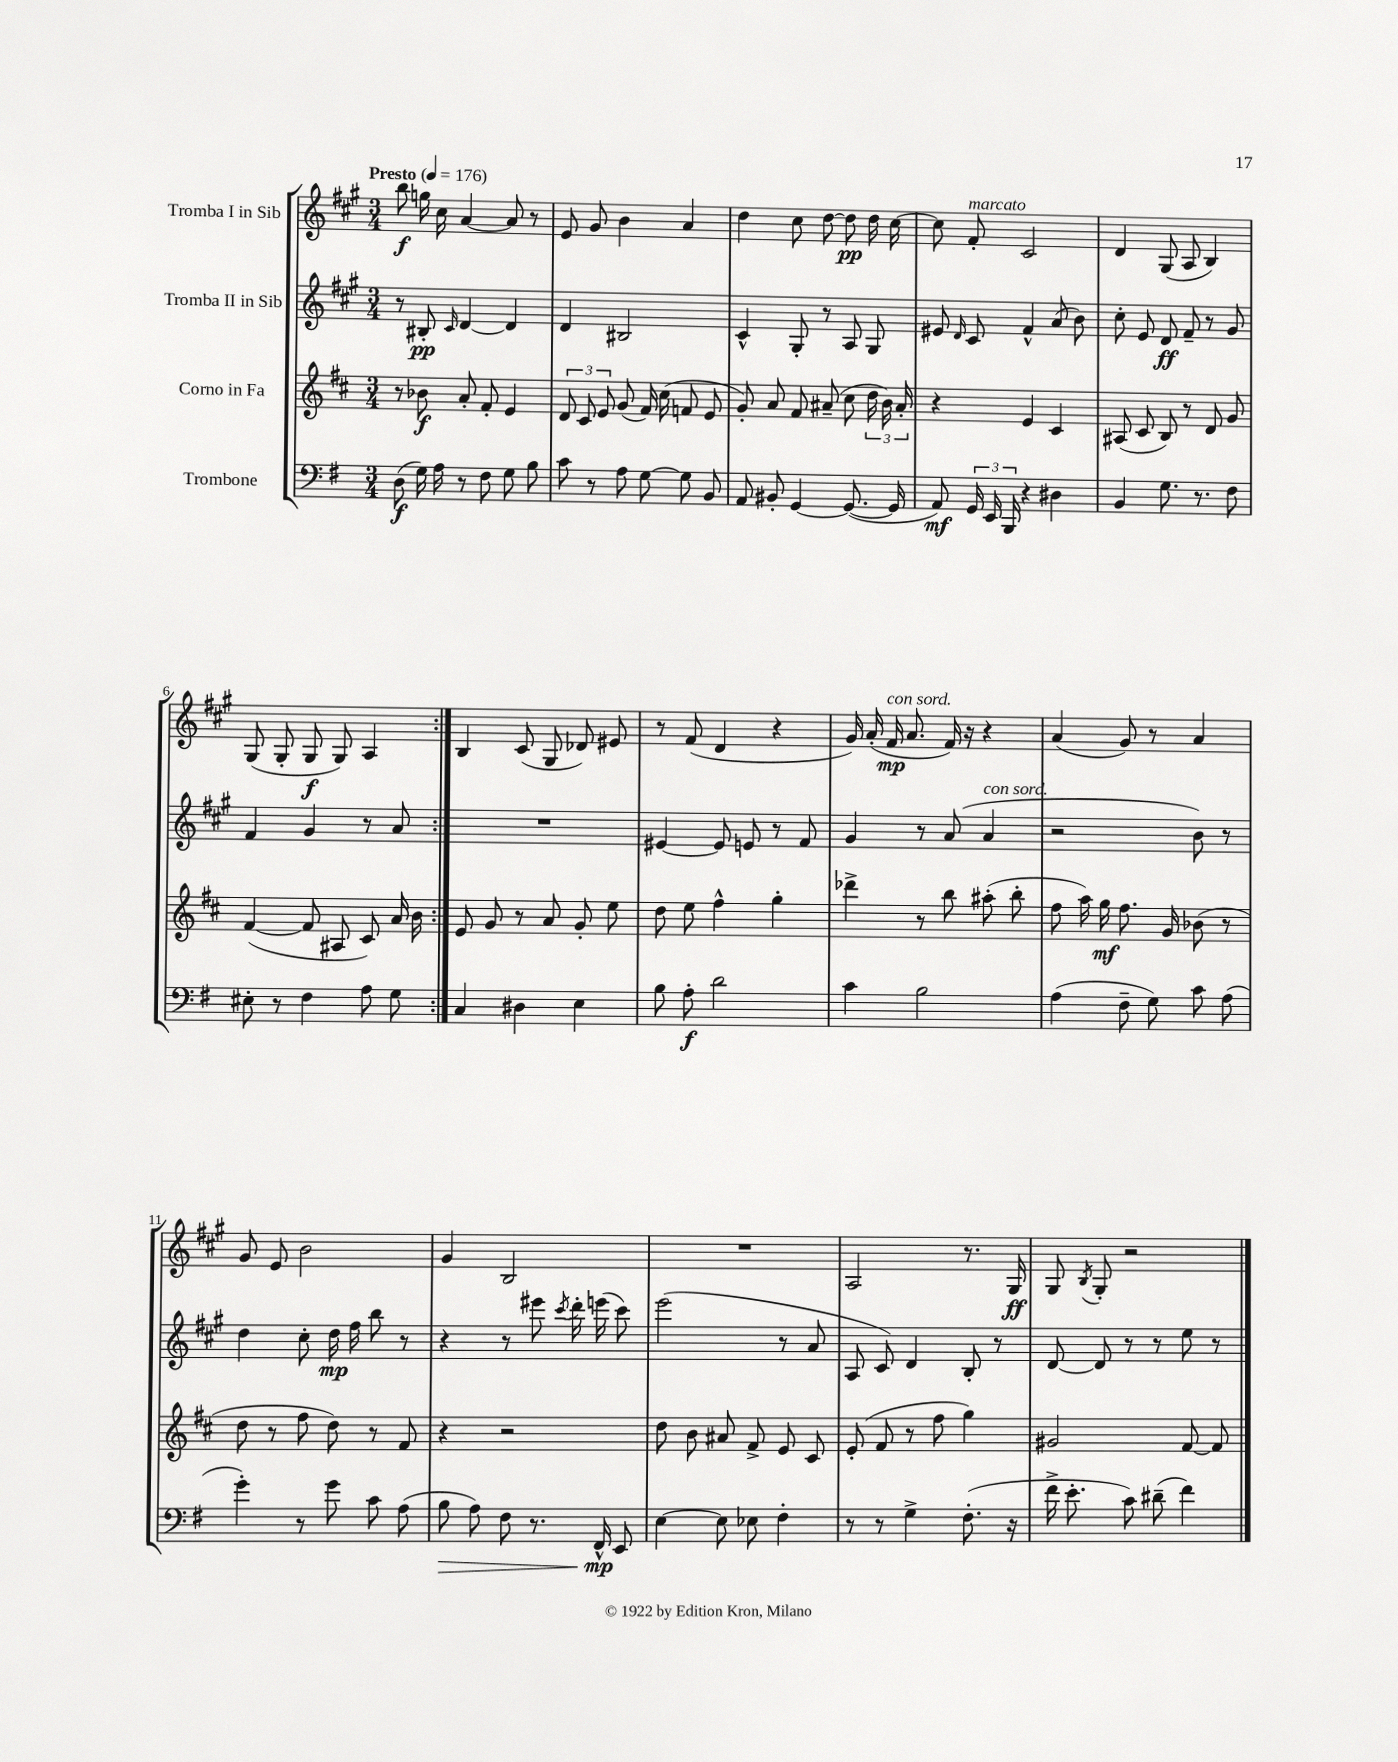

**kern	**kern	**kern	**kern
*staff4	*staff3	*staff2	*staff1
*clefF4	*clefG2	*clefG2	*clefG2
*k[f#]	*k[f#c#]	*k[f#c#g#]	*k[f#c#g#]
*M3/4	*M3/4	*M3/4	*M3/4
*MM176	*MM176	*MM176	*MM176
(8D	8r	8r	8bb
16G)	8b-	8B#'	16gg
16A	.	.	16cc#
.	.	16qqc#	.
8r	8a'	[4d	[4a
8F#	8f#'	.	.
8G	4e	4d]	8a]
8B	.	.	8r
=	=	=	=
8c	12d	4d	8e
.	12c#	.	.
8r	.	.	8g#
.	12e	.	.
8A	(8g	2B#	4b
[8G	16f#)	.	.
.	(16cc#	.	.
8G]	8f	.	4a
8BB	8e	.	.
=	=	=	=
8AA	8g')	4c#^^	4dd
8BB#'	8a	.	.
[4GG	8f#	8G#'	8cc#
.	(8a#~	8r	[8dd
(8.GG_	8cc#	8A	8dd]
.	24dd	8G#	16dd
.	24b)	.	.
16GG]	.	.	[16cc#
.	24a#'	.	.
=	=	=	=
8AA)	4r	8e#	8cc#]
.	.	16qqd	.
24GG	.	8c#	8f#'
24EE	.	.	.
24BBB	.	.	.
4r	4e	4f#^^	2c#
4D#	4c#	(8a	.
.	.	8b)	.
=	=	=	=
4BB	(8A#	8cc#'	4d
.	8c#	8e	.
8.G	8B)	8d	(8G#
.	8r	8f#~	8A
8.r	.	.	.
.	8d	8r	4B)
8F#	8g	8g#	.
=	=	=	=
8E#'	([4f#	4f#	(8G#
8r	.	.	8G#'
4F#	8f#]	4g#	8G#
.	8A#	.	8G#)
8A	8c#)	8r	4A
8G	16a	8a	.
.	16b	.	.
=:|!	=:|!	=:|!	=:|!
4C	8e	2.r	4B
.	8g	.	.
4D#	8r	.	(8c#
.	8a	.	8G#
4E	8g'	.	8d-)
.	8ee	.	8e#
=	=	=	=
8B	8dd	[4e#	8r
8A'	8ee	.	(8f#
2d	4ff#^^	8e#]	4d
.	.	8e	.
.	4gg'	8r	4r
.	.	8f#	.
=	=	=	=
4c	4ddd-^	4g#	16g#)
.	.	.	(16a'
.	.	.	16f#
.	.	.	8.a
2B	8r	8r	.
.	8bb	(8a	16f#)
.	.	.	16r
.	(8aa#'	4a	4r
.	8bb'	.	.
=	=	=	=
(4A	8ff#	2r	(4a
.	16aa)	.	.
.	16gg	.	.
8F#~	8.ff#	.	8g#)
8G)	.	.	8r
.	16g	.	.
8c	(8b-	8b)	4a
(8A	8r	8r	.
=	=	=	=
4g')	8dd	4dd	8g#
.	8r	.	8e
8r	8ff#	8cc#'	2b
8g	8dd)	16dd	.
.	.	16ff#	.
8c	8r	8bb	.
(8A	8f#	8r	.
=	=	=	=
8B	4r	4r	4g#
8A)	.	.	.
8F#	2r	8r	2B
8.r	.	8eee#	.
.	.	8qccc#	.
.	.	16ddd'	.
16FF#^^	.	(16eee	.
8EE	.	8ccc#)	.
=	=	=	=
[4E	8dd	(2eee	2.r
.	8b	.	.
8E]	8a#	.	.
8E-	8f#^	.	.
4F#'	8e	8r	.
.	8c#	8a	.
=	=	=	=
8r	(8e'	8A	2A
8r	8f#	8c#)	.
4G^	8r	4d	.
.	8ff#	.	.
(8.F#'	4gg)	8B'	8.r
.	.	8r	.
16r	.	.	16G#
=	=	=	=
16f#^	2g#	[8d	8G#
8.e'	.	.	.
.	.	.	8qB
.	.	8d]	8G#'
8c)	.	8r	2r
(8d#~	.	8r	.
4f#)	[8f#	8ee	.
.	8f#]	8r	.
==	==	==	==
*-	*-	*-	*-
